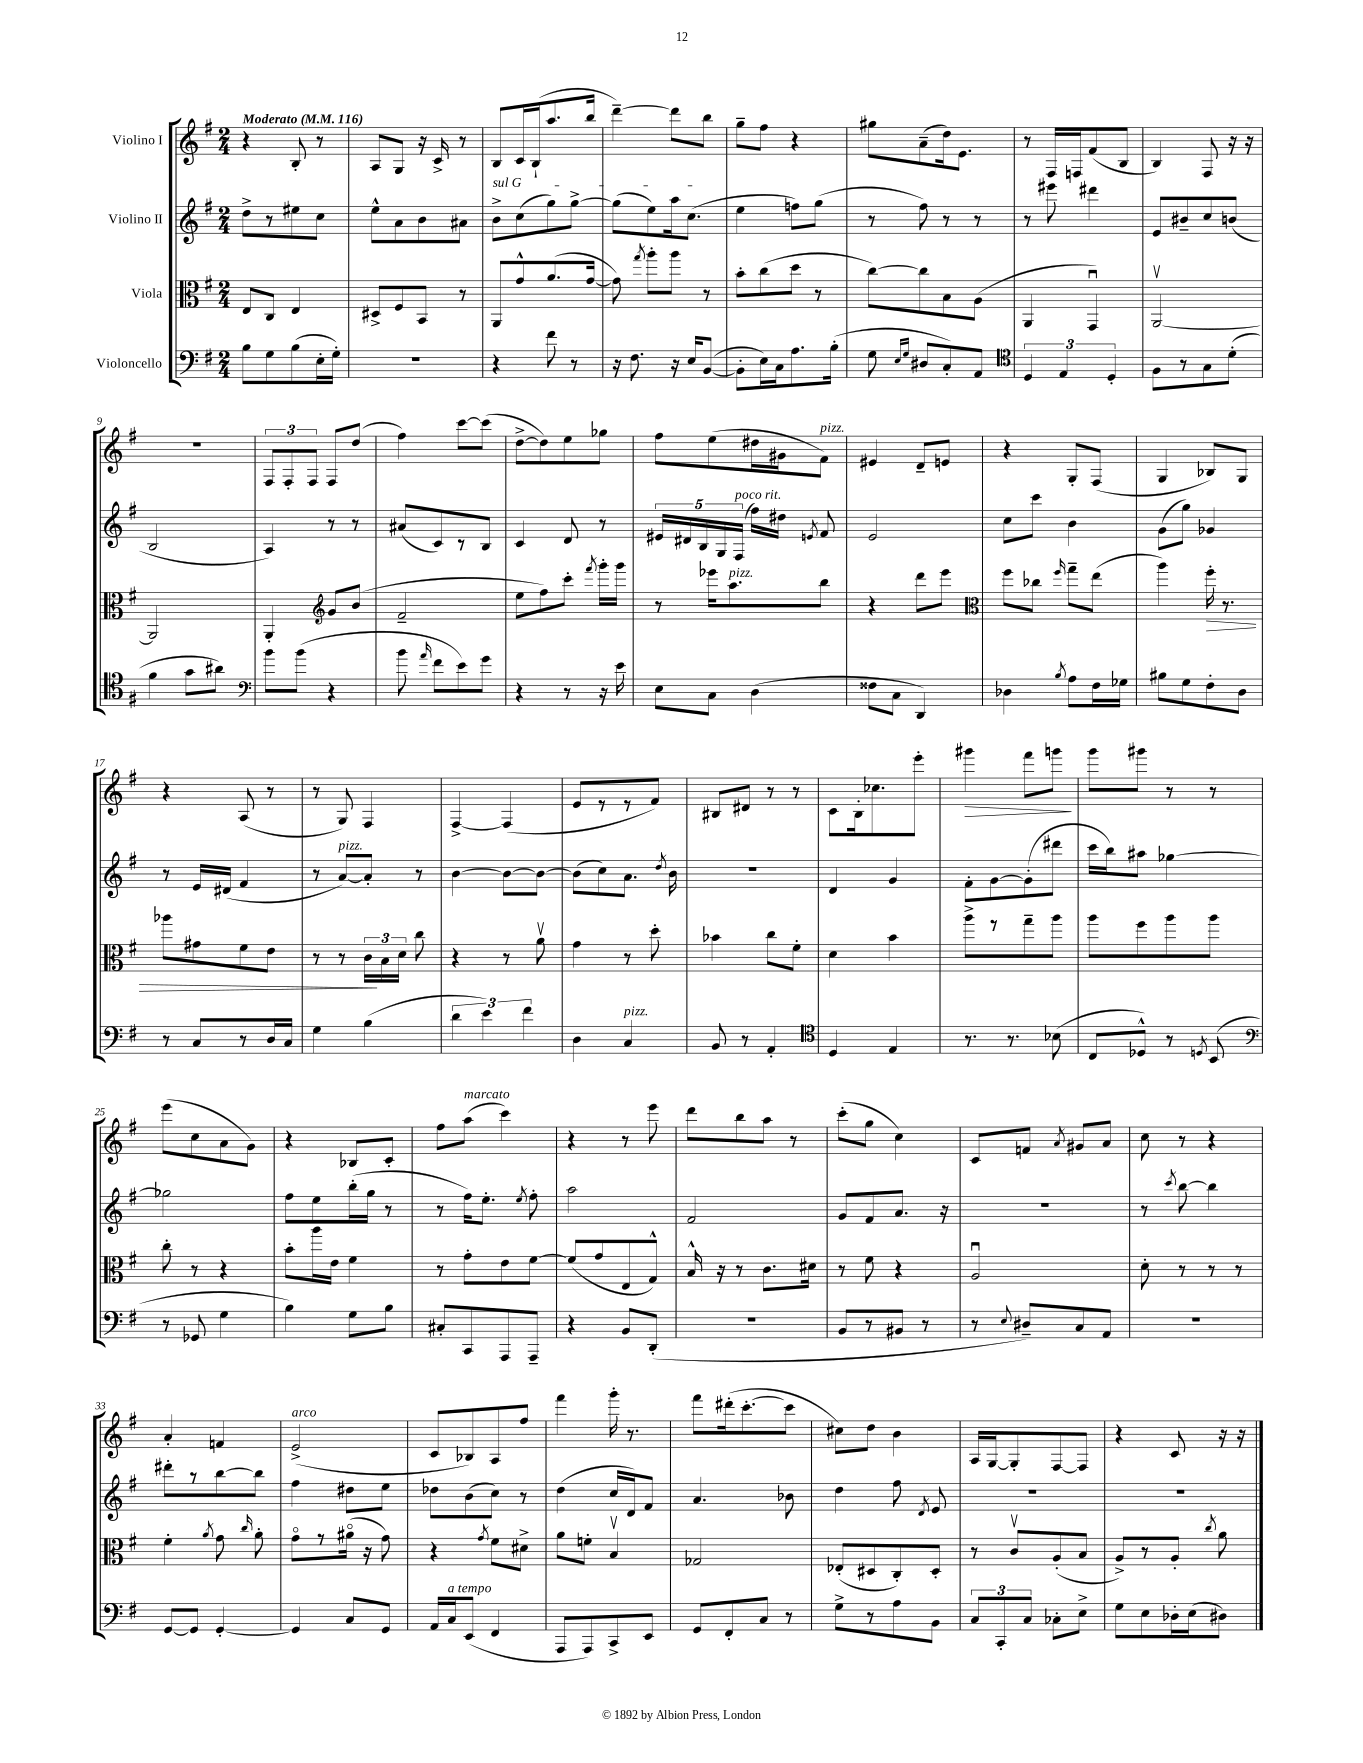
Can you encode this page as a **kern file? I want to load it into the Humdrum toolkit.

**kern	**kern	**kern	**kern
*staff4	*staff3	*staff2	*staff1
*clefF4	*clefC3	*clefG2	*clefG2
*k[f#]	*k[f#]	*k[f#]	*k[f#]
*M2/4	*M2/4	*M2/4	*M2/4
*MM116	*MM116	*MM116	*MM116
8B	8E	8dd^	4r
8G	8C	8r	.
(8B	4E	8ee#	8B'
16E'	.	8cc	8r
16G')	.	.	.
=	=	=	=
2r	8D#^	8ee^^	8A
.	8F#	8a	8G
.	8BB	8b	16r
.	.	.	16c^
.	8r	8a#	8r
=	=	=	=
4r	8AA	8b^	8B
.	8g^^	(8cc	16c
.	.	.	(16B`
8f#	(8.a	8gg)	8.aa
8r	.	[8gg^	.
.	[16g	.	16bb
=	=	=	=
16r	8g])	(8gg]	[4ddd~)
8.F#	.	.	.
.	8qgg	.	.
.	8aa'	8ee)	.
16r	8aa	16aa	8ddd]
16E	.	(8.cc	.
([8BB	8r	.	8bb
=	=	=	=
8BB']	8b'	4ee	8gg~
16E)	(8cc	.	8ff#
16C	.	.	.
8.A	8dd	8ff)	4r
.	8r	(8gg	.
(16B'	.	.	.
=	=	=	=
8G	[8cc)	8r	8gg#
16qqE	.	.	.
16qqG	.	.	.
8D#	8cc]	8ff#)	(8a~
8C')	8B	8r	16dd)
.	.	.	8.e
8AA	(8A	8r	.
=	=	=	=
*clefC4	*	*	*
6D	4AA	8r	8r
.	.	8eee#	16F#
6E	.	.	.
.	.	.	16F
.	4GGu)	4ddd#	(8f#
6D'	.	.	.
.	.	.	8B
=	=	=	=
8F#	[2AAv	8e	4B)
8r	.	8b#~	.
8G	.	8cc	8F#
(8d'	.	(8b	16r
.	.	.	16r
=	=	=	=
4f#	2AA]	2B	2r
8g	.	.	.
8a#)	.	.	.
=	=	=	=
*clefF4	*	*	*
8b	4AA'	4A)	12F#
.	.	.	12F#'
(8b	.	.	.
.	.	.	12F#
*	*clefG2	*	*
4r	8g	8r	8F#
.	(8b	8r	(8dd
=	=	=	=
8b	2f#~	(8a#	4ff#)
16qqa	.	.	.
8f#	.	8c)	.
8e)	.	8r	[8ccc
8g	.	8B	(8ccc]
=	=	=	=
4r	8ee	4c	[8dd^
.	8ff#)	.	8dd])
8r	8ccc'	8d	8ee
.	8qfff#	.	.
16r	16ggg'	8r	8gg-
16e	16ggg	.	.
=	=	=	=
8E	8r	20e#	8ff#
.	.	20d#	.
.	.	20B	.
8C	16eee-	.	(8ee
.	.	20G	.
.	8.aa	.	.
.	.	(20F#	.
(4D	.	16ff#)	16dd#
.	.	16dd#	16g#
.	.	8qe	.
.	8bb	8f#	8f#)
=	=	=	=
8F##	4r	2e	4e#
8C	.	.	.
4DD)	8ddd	.	8d~
.	8eee	.	8e
=	=	=	=
*	*clefC3	*	*
4D-	8ff#	8cc	4r
.	8cc-	8ccc	.
8qB	16qqff#	.	.
8A	8gg~	4b	8G'
16F#	(8ee	.	(8F#
16G-	.	.	.
=	=	=	=
8B#	4aa)	(8g	4G
8G	.	8gg)	.
8F#'	16ff#'	4g-	8B-)
.	8.r	.	.
8D	.	.	8G
=	=	=	=
8r	8aa-	8r	4r
8C	8g#	16e	.
.	.	(16d#	.
8r	8f#	4f#	(8A
16D	8e	.	8r
16C	.	.	.
=	=	=	=
4G	8r	8r	8r
.	8r	[8a)	8G)
(4B	24c	8a']	4F#
.	24B	.	.
.	24d	.	.
.	8cc	8r	.
=	=	=	=
6d	4r	[4b	[4F#^
6e)	.	.	.
.	8r	8b_	(4F#]
6f#	.	.	.
.	8av	8b_	.
=	=	=	=
4D	4g	(8b]	8e
.	.	8cc)	8r
4C	8r	8.a	8r
.	8dd'	.	8f#)
.	.	8qdd	.
.	.	16b	.
=	=	=	=
8BB	4b-	2r	8B#
8r	.	.	8d#
4AA'	8cc	.	8r
.	8f#'	.	8r
=	=	=	=
*clefC4	*	*	*
4D	4d	4d	8c
.	.	.	16B'
.	.	.	8.cc-
4E	4b	4g	.
.	.	.	8eee'
=	=	=	=
8.r	8aa^	8f#'	4ggg#
.	8r	[8g	.
8.r	.	.	.
.	8gg~	(8g']	8fff#
(8B-	8aa	8ddd#	8ggg
=	=	=	=
8C	8aa	16ccc	8ggg
.	.	16bb)	.
8D-^^)	8ff#	8aa#	8ggg#
8r	8aa	[4gg-	8r
8qD	.	.	.
(8BB	8aa	.	8r
=	=	=	=
*clefF4	*	*	*
8r	8cc'	2gg-]	(8eee
8GG-	8r	.	8cc
4G	4r	.	8a
.	.	.	8g)
=	=	=	=
4B)	8b'	8ff#	4r
.	16aa	8ee	.
.	16e	.	.
8G	4f#	(16bb'	8B-
.	.	16gg	.
8B	.	8r	8c'
=	=	=	=
8C#'	8r	8r	8ff#
8CC	8g'	16ff#)	(8aa
.	.	8.ee'	.
8AAA	8e	.	4ccc)
.	.	8qee	.
8AAA~	[8f#	8ff#'	.
=	=	=	=
4r	(8f#]	2aa	4r
.	8g	.	.
8BB	8E	.	8r
(8DD'	8G^^)	.	8eee
=	=	=	=
2r	16B^^	2f#	8ddd
.	16r	.	.
.	8r	.	8bb
.	8.c	.	8aa
.	.	.	8r
.	16d#	.	.
=	=	=	=
8BB	8r	8g	(8ccc'
8r	8f#	8f#	8gg
8BB#	4r	8.a	4cc)
8r	.	.	.
.	.	16r	.
=	=	=	=
8r	2Au	2r	8c
8qqE	.	.	.
8D#~)	.	.	8f
.	.	.	8qa
8C	.	.	8g#
8AA	.	.	8a
=	=	=	=
2r	8d'	8r	8cc
.	.	8qccc	.
.	8r	[8bb	8r
.	8r	4bb]	4r
.	8r	.	.
=	=	=	=
[8GG	4f#'	8ddd#'	4a'
8GG]	.	8r	.
.	8qa	.	.
[4GG'	8g	[8bb	4f
.	16qqcc	.	.
.	8a'	8bb]	.
=	=	=	=
4GG]	8go	4ff#	(2e^
.	8r	.	.
8C	(16a#o	8dd#	.
.	16r	.	.
8GG	8g)	8ee	.
=	=	=	=
16AA	4r	8dd-	8c
16C	.	.	.
(8EE	.	(8b	8B-)
.	8qg	.	.
4FF#	8f#	8cc)	8A
.	8d#^	8r	8ff#
=	=	=	=
8AAA	8a	(4dd	4fff#
8AAA)	8f'	.	.
8CC^	4Bv	16cc	16ggg'
.	.	16d)	8.r
8EE	.	8f#	.
=	=	=	=
8GG	2G-	4.a	8fff#
8FF#'	.	.	(16ddd#'
.	.	.	[8.ccc'
8C	.	.	.
8r	.	8b-	8ccc]
=	=	=	=
8G^	(8E-'	4dd	8cc#)
8r	8D#	.	8dd
8A	8C')	8ff#	4b
.	.	8qd	.
8BB	8D#'	8e	.
=	=	=	=
12C	8r	2r	16A
.	.	.	[16G
12CC'	.	.	.
.	8cv	.	8G']
12C	.	.	.
8C-'	(8A'	.	[8F#
8E^	8B	.	8F#]
=	=	=	=
8G	8A^)	2r	4r
8E	8r	.	.
16D-'	8A'	.	8c
(16E	.	.	.
.	8qcc	.	.
8D#)	8a	.	16r
.	.	.	16r
==	==	==	==
*-	*-	*-	*-
